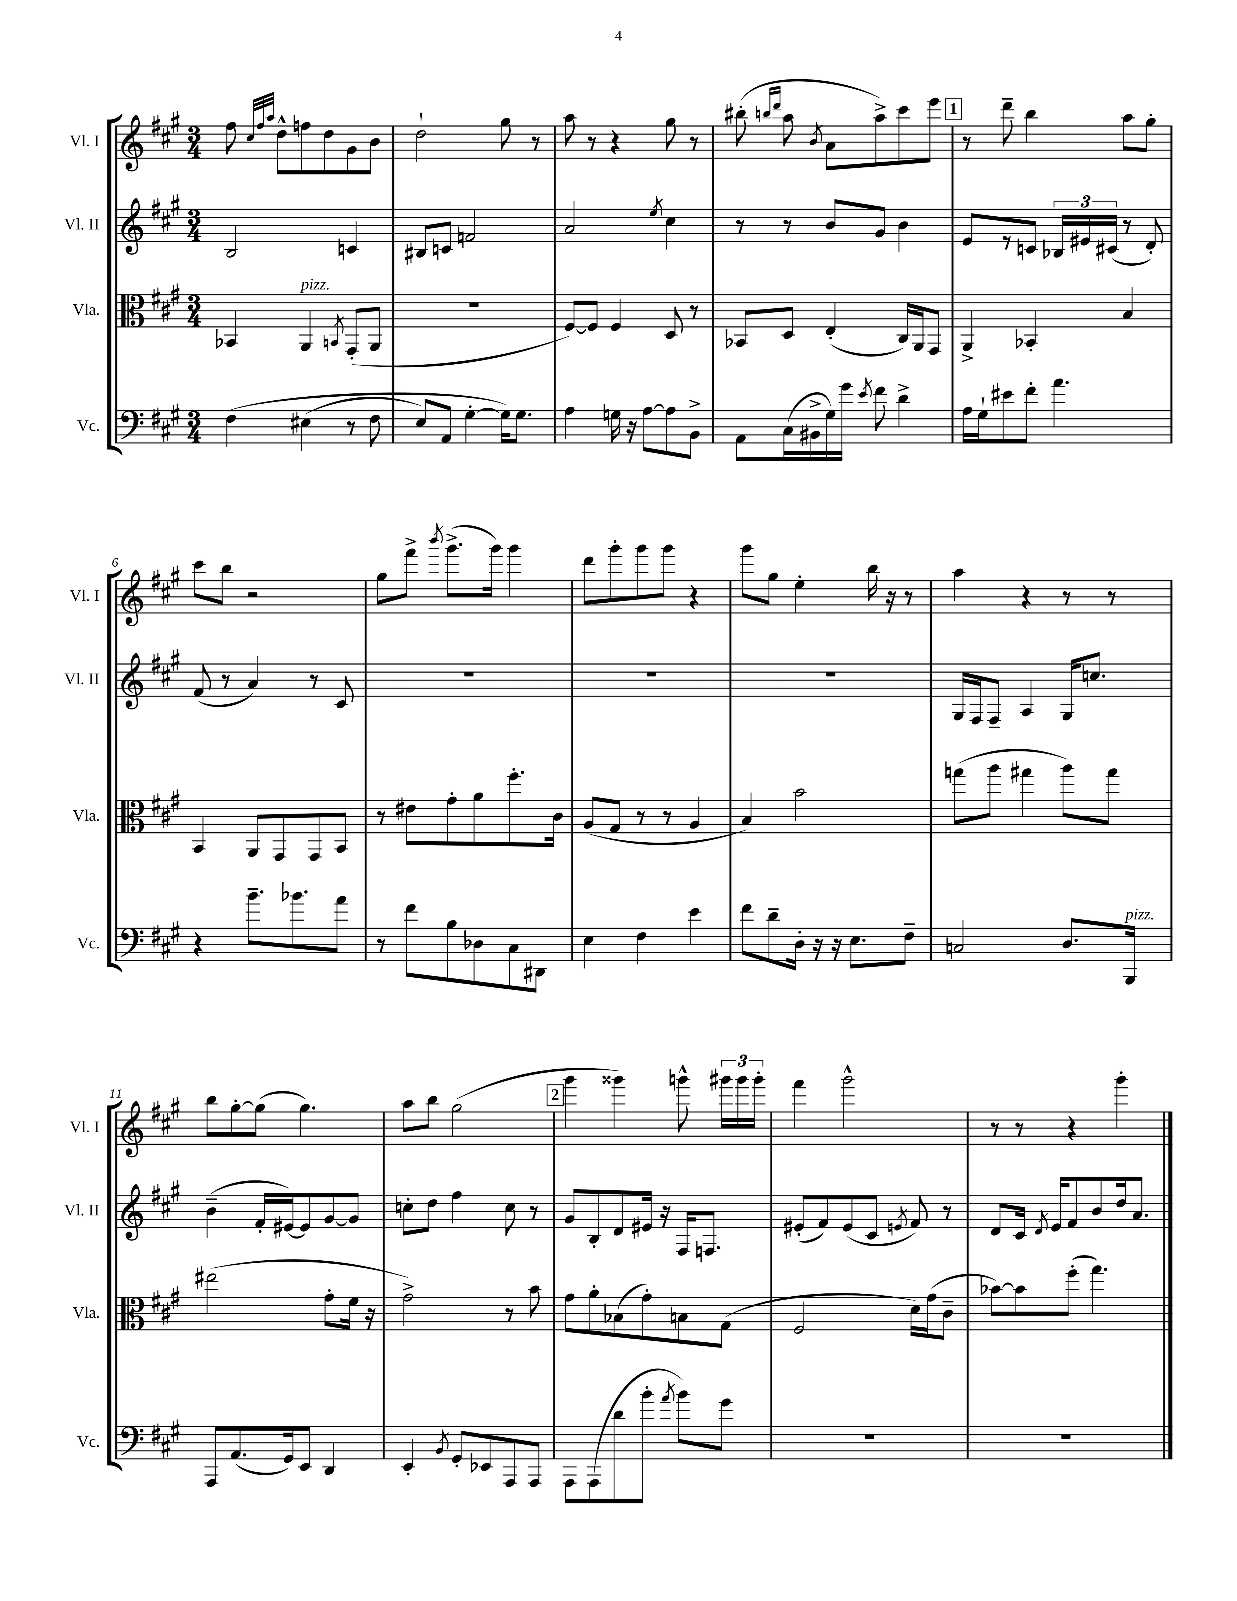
<<
\new StaffGroup <<
\new Staff = "s0" \with { instrumentName = "Vl. I" shortInstrumentName = "Vl. I" } {
    \clef treble \key a \major \numericTimeSignature \time 3/4
    \autoBeamOff fis''8 \grace { cis''32[ fis''32 a''32] } d''8[-^ f''8 d''8 gis'8 b'8] |
    d''2-! gis''8 r8 |
    a''8 r8 r4 gis''8 r8 |
    bis''8-.( \grace { b''16[ d'''16] } a''8 \acciaccatura { b'8 } a'8[ a''8->) cis'''8 e'''8] |
    \mark \markup { \box "1" } r8 d'''8-- b''4 a''8[ gis''8]-. |
    cis'''8[ b''8] r2 |
    gis''8[ fis'''8]-> \acciaccatura { b'''8 } gis'''8.[->( gis'''16]) gis'''4 |
    d'''8[ gis'''8-. gis'''8 gis'''8] r4 |
    gis'''8[ gis''8] e''4-. b''16 r16 r8 |
    a''4 r4 r8 r8 |
    b''8[ gis''8~-. gis''8]( gis''4.) |
    a''8[ b''8] gis''2( |
    \mark \markup { \box "2" } gis'''4 gisis'''4) g'''8-^ \tuplet 3/2 { gis'''16[ gis'''16 gis'''16]-. } |
    fis'''4 gis'''2-^ |
    r8 r8 r4 gis'''4-. \bar "|." |
}
\new Staff = "s1" \with { instrumentName = "Vl. II" shortInstrumentName = "Vl. II" } {
    \clef treble \key a \major \numericTimeSignature \time 3/4
    \autoBeamOff b2 c'4 |
    bis8[ c'8] f'2 |
    a'2 \acciaccatura { e''8 } cis''4 |
    r8 r8 b'8[ gis'8] b'4 |
    \mark \markup { \box "1" } e'8[ r8 c'8] \tuplet 3/2 { bes16[ eis'16 cis'16]( } r8 d'8-.) |
    fis'8( r8 a'4) r8 cis'8 |
    R2. |
    R2. |
    R2. |
    gis16[ fis16 fis8]-- a4 gis16[ c''8.] |
    b'4--( fis'16[-. eis'16~) eis'8 gis'8~ gis'8] |
    c''8[-. d''8] fis''4 c''8 r8 |
    \mark \markup { \box "2" } gis'8[ b8-. d'8 eis'16] r16 fis16[ f8.] |
    eis'8[-.( fis'8) eis'8( cis'8] \acciaccatura { e'8 } fis'8) r8 |
    d'8[ cis'16] \acciaccatura { d'8 } e'16[ fis'8 b'8 d''16 a'8.] \bar "|." |
}
\new Staff = "s2" \with { instrumentName = "Vla." shortInstrumentName = "Vla." } {
    \clef alto \key a \major \numericTimeSignature \time 3/4
    \autoBeamOff bes,4 a,4^\markup { \italic "pizz." } \acciaccatura { b,8 } gis,8[-.( a,8] |
    R2. |
    fis8[~) fis8] fis4 d8 r8 |
    bes,8[ d8] e4-.( cis16[) a,16 gis,8] |
    \mark \markup { \box "1" } a,4-> bes,4-. b4 |
    b,4 a,8[ gis,8 gis,8 b,8] |
    r8 eis'8[ gis'8-. a'8 fis''8.-. cis'16] |
    a8[( gis8] r8 r8 a4 |
    b4) b'2 |
    g''8[( a''8] gis''4 a''8[) gis''8] |
    eis''2( gis'8[-. fis'16] r16 |
    gis'2->) r8 b'8 |
    \mark \markup { \box "2" } gis'8[ a'8-. bes8( gis'8-.) b8 gis8]( |
    fis2 d'16[) gis'16( cis'8]-- |
    bes'8[~) bes'8 fis''8]-.( gis''4.) \bar "|." |
}
\new Staff = "s3" \with { instrumentName = "Vc." shortInstrumentName = "Vc." } {
    \clef bass \key a \major \numericTimeSignature \time 3/4
    \autoBeamOff fis4\( eis4( r8 fis8 |
    e8[) a,8] gis4~-. gis16[\) gis8.] |
    a4 g16 r16 a8[~ a8 b,8]-> |
    a,8[ cis16( bis,16-> gis16) gis'16] \acciaccatura { e'8 } fis'8 d'4-> |
    \mark \markup { \box "1" } a16[ gis16-! eis'8 fis'8]-. a'4. |
    r4 b'8.[-- bes'8. a'8] |
    r8 fis'8[ b8 des8 cis8 dis,8] |
    e4 fis4 e'4 |
    fis'8[ d'8-- d16]-. r16 r16 e8.[ fis8]-- |
    c2 d8.[ b,,16]^\markup { \italic "pizz." } |
    a,,8[ a,8.( gis,16) e,8] d,4 |
    e,4-. \acciaccatura { b,8 } gis,8[-. ees,8 a,,8 a,,8] |
    \mark \markup { \box "2" } a,,8[ a,,8( d'8 b'8]-. \acciaccatura { a'8 } b'8[) gis'8] |
    R2. |
    R2. \bar "|." |
}
>>
>>
